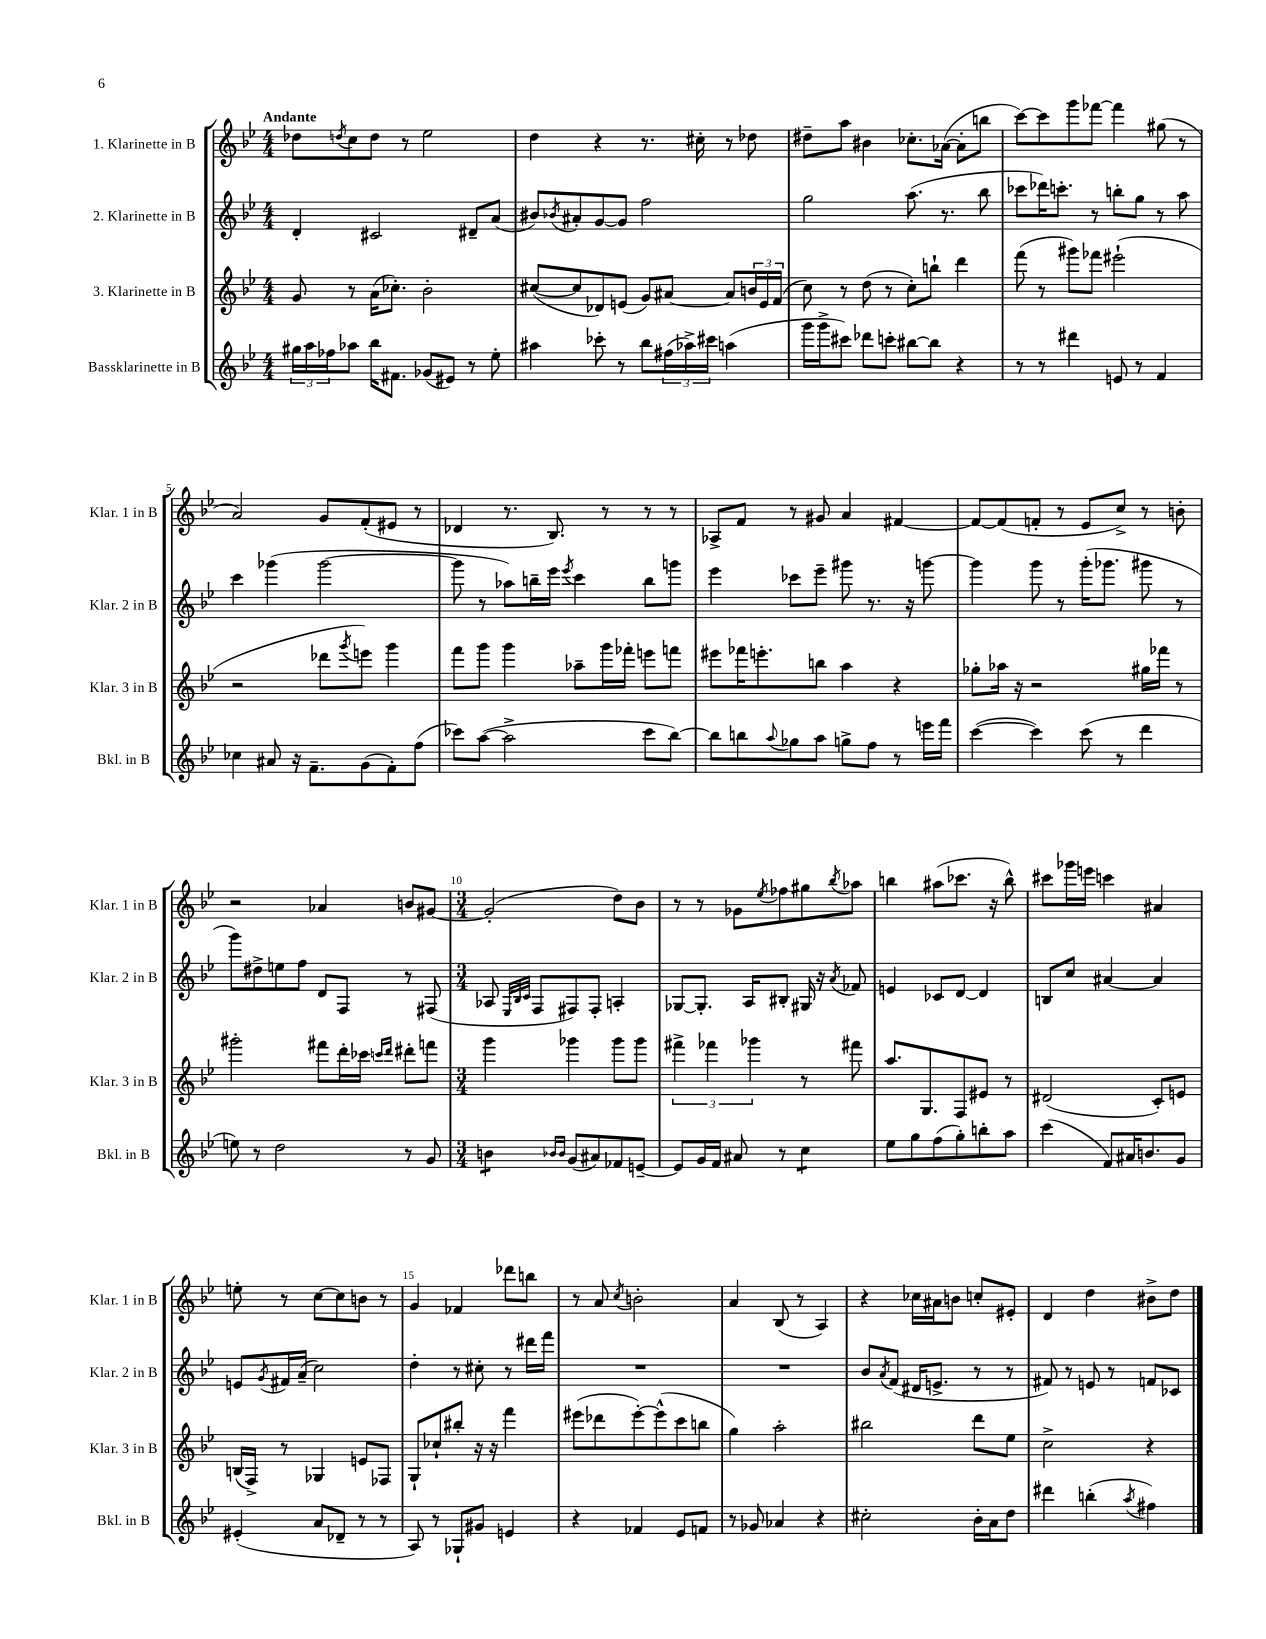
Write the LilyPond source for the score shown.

<<
\new StaffGroup <<
\new Staff = "s0" \with { instrumentName = "1. Klarinette in B" shortInstrumentName = "Klar. 1 in B" } {
    \clef treble \key bes \major \numericTimeSignature \time 4/4 \tempo "Andante"
    des''8 \acciaccatura { d''8 } c''8 d''8 r8 ees''2 |
    d''4 r4 r8. cis''16-. r8 des''8 |
    dis''8-- a''8 bis'4 ces''8.-. aes'16~( aes'8-. b''8 |
    c'''8~) c'''8 g'''8 fes'''8~ fes'''4 gis''8( r8 |
    a'2) g'8 f'8-.( eis'8 r8 |
    des'4 r8. bes8.) r8 r8 r8 |
    aes8-> f'8 r8 gis'8 a'4 fis'4~ |
    fis'8~ fis'8( f'8-. r8 ees'8 c''8->) r8 b'8-. |
    r2 aes'4 b'8 gis'8~ |
    \numericTimeSignature \time 3/4 gis'2-.( d''8) bes'8 |
    r8 r8 ges'8 \acciaccatura { ees''8 } fes''8 gis''8 \acciaccatura { bes''8 } aes''8 |
    b''4 ais''8( ces'''8. r16 b''8-^) |
    cis'''8 ges'''16 e'''16 c'''4 ais'4 |
    e''8-. r8 c''8~ c''8 b'8 r8 |
    g'4 fes'4 des'''8 b''8 |
    r8 a'8 \acciaccatura { c''8 } b'2-. |
    a'4 bes8( r8 a4) |
    r4 ces''16 ais'16 b'8 c''8-. eis'8-. |
    d'4 d''4 bis'8-> d''8 \bar "|." |
}
\new Staff = "s1" \with { instrumentName = "2. Klarinette in B" shortInstrumentName = "Klar. 2 in B" } {
    \clef treble \key bes \major \numericTimeSignature \time 4/4
    d'4-. cis'2 dis'8-- a'8( |
    bis'8) \acciaccatura { bes'8 } ais'8-. g'8~ g'8 f''2 |
    g''2 a''8.( r8. bes''8 |
    ces'''8 des'''16) c'''8.-. r8 b''8-. g''8 r8 a''8 |
    c'''4 ges'''4( ges'''2~ |
    ges'''8 r8 aes''8) b''16-- ees'''16 \acciaccatura { ees'''8 } c'''4 b''8 g'''8 |
    ees'''4 ces'''8 ees'''8-- gis'''8 r8. r16 g'''8~ |
    g'''4 g'''8 r8 g'''16-.( ges'''8. gis'''8 r8 |
    g'''8) dis''8-> e''8 f''8 d'8 f8 r8 fis8( |
    \numericTimeSignature \time 3/4 aes8 \grace { ees32 bes32 c'32 } f8 fis8) fis8-. a4-. |
    ges8~ ges8.-. a16 bis8-. gis16 r16 \acciaccatura { a'8 } fes'8 |
    e'4 ces'8 d'8~ d'4 |
    b8 c''8 ais'4~ ais'4 |
    e'8 \acciaccatura { g'8 } fis'16 a'16--( c''2) |
    d''4-. r8 cis''8-. r8 dis'''16 f'''16 |
    R2. |
    R2. |
    bes'8 \acciaccatura { a'8 } f'8( dis'16 e'8.-> r8 r8 |
    fis'8) r8 e'8 r8 f'8 ces'8 \bar "|." |
}
\new Staff = "s2" \with { instrumentName = "3. Klarinette in B" shortInstrumentName = "Klar. 3 in B" } {
    \clef treble \key bes \major \numericTimeSignature \time 4/4
    g'8 r8 a'16( ces''8.-.) bes'2-. |
    cis''8~( cis''8 des'8) e'8( g'8) ais'8~ ais'8 \tuplet 3/2 { b'16 e'16 f'16( } |
    c''8) r8 d''8( r8 c''8-.) b''8-! d'''4 |
    f'''8( r8 gis'''8) fes'''8 eis'''2-!( |
    r2 des'''8 \acciaccatura { g'''8 } e'''8) g'''4 |
    f'''8 g'''8 g'''4 aes''8-- g'''16 fes'''16-. e'''8 f'''8 |
    eis'''8 fes'''16 e'''8.-. b''8 a''4 r4 |
    ges''8-. aes''16 r16 r2 gis''16 fes'''16 r8 |
    gis'''2-. fis'''8 d'''16-. ces'''16 \grace { c'''16 d'''16 } dis'''8-. f'''8 |
    \numericTimeSignature \time 3/4 g'''4 ges'''4 ges'''8 ges'''8 |
    \tuplet 3/2 { fis'''4-> fes'''4 ges'''4 } r8 fis'''8 |
    a''8. g8. f8 eis'8 r8 |
    dis'2( c'8-.) e'8 |
    b16( f16->) r8 ges4 e'8 fes8 |
    g8-! ces''8-! bis''8-. r16 r16 f'''4 |
    eis'''8( des'''8 eis'''8~-.) eis'''8-^( c'''8 b''8 |
    g''4) a''2-. |
    bis''2 d'''8 ees''8 |
    c''2-> r4 \bar "|." |
}
\new Staff = "s3" \with { instrumentName = "Bassklarinette in B" shortInstrumentName = "Bkl. in B" } {
    \clef treble \key bes \major \numericTimeSignature \time 4/4
    \tuplet 3/2 { gis''16 a''16 fes''16 } aes''8 bes''16 fis'8. ges'8( eis'8) r8 ees''8-. |
    ais''4 ces'''8-. r8 bes''8 \tuplet 3/2 { fis''16( aes''16->) cis'''16 } a''4( |
    g'''16 g'''16-> cis'''8) des'''8 c'''8-. bis''8~ bis''8 r4 |
    r8 r8 dis'''4 e'8 r8 f'4 |
    ces''4 ais'8 r16 f'8.-- g'8( f'8-.) f''8( |
    ces'''8) a''8~( a''2-> ces'''8 bes''8~) |
    bes''8 b''8 \appoggiatura { a''8 } ges''8 a''8 g''8-> f''8 r8 e'''16 f'''16 |
    c'''4~( c'''4) c'''8( r8 d'''4 |
    e''8) r8 d''2 r8 g'8 |
    \numericTimeSignature \time 3/4 b'4:8 \grace { bes'16 bes'16 } g'8( ais'8) fes'8 e'8~-- |
    e'8 g'16 f'16 ais'8 r8 c''4:8 |
    ees''8 g''8 f''8( g''8-.) b''8-. a''8 |
    c'''4( f'8) ais'16 b'8. g'8 |
    eis'4-.( a'8 des'8-- r8 r8 |
    a8) r8 ges8-! gis'8 e'4 |
    r4 fes'4 ees'8 f'8 |
    r8 ges'8 aes'4 r4 |
    cis''2-. bes'16-. a'16 d''8 |
    dis'''4 b''4-.( \acciaccatura { a''8 } fis''4) \bar "|." |
}
>>
>>
\layout { \context { \Score \override BarNumber.break-visibility = ##(#f #t #t) barNumberVisibility = #(every-nth-bar-number-visible 5) } }
